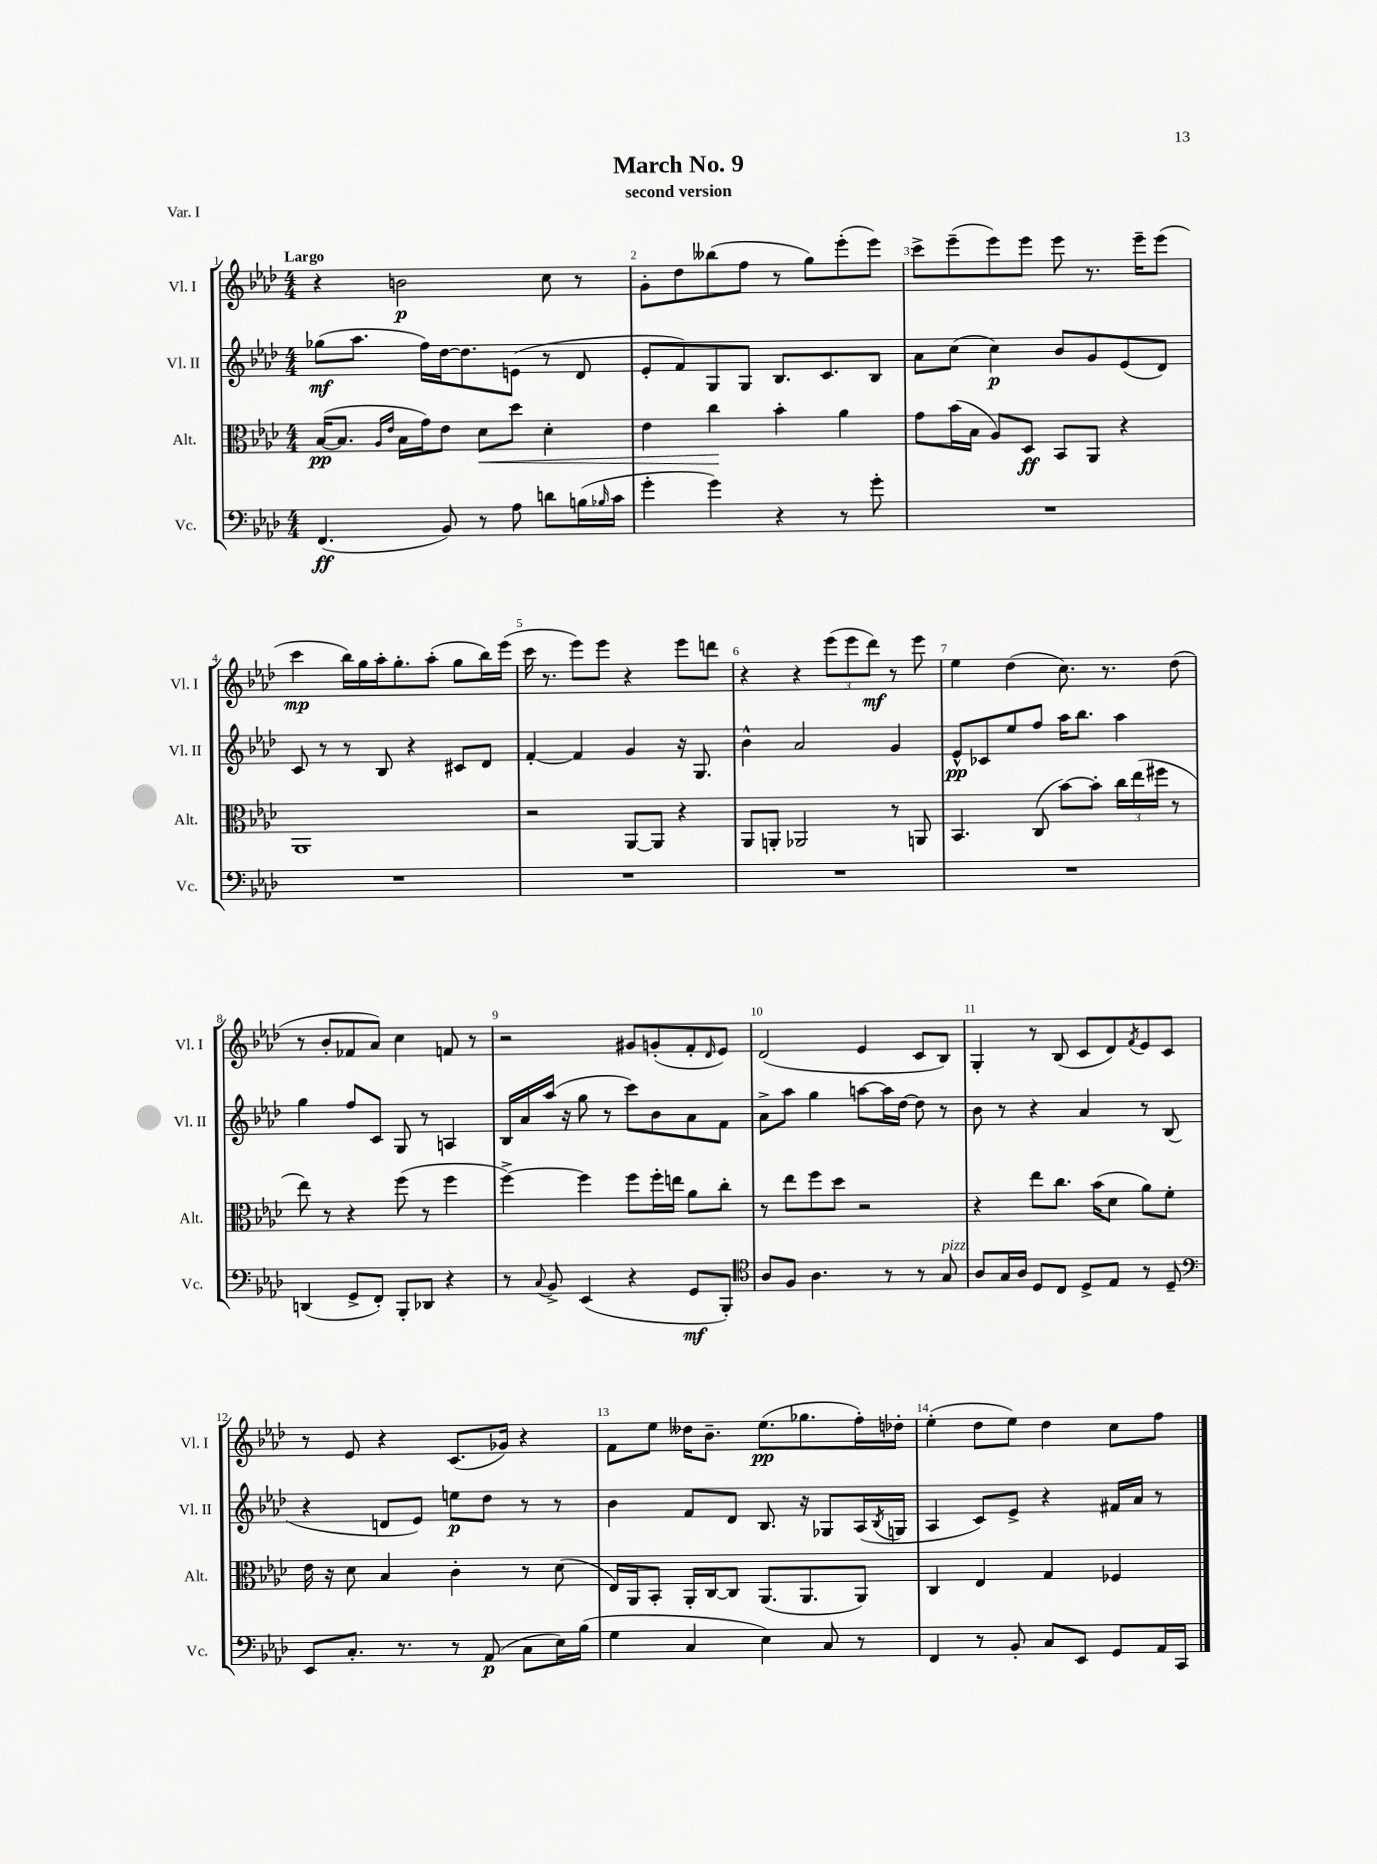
\header { title = "March No. 9" subtitle = "second version" piece = "Var. I" }
<<
\new StaffGroup <<
\new Staff = "s0" \with { instrumentName = "Vl. I" shortInstrumentName = "Vl. I" } {
    \clef treble \key aes \major \numericTimeSignature \time 4/4 \tempo "Largo"
    r4 b'2\p c''8 r8 |
    g'8-. des''8 beses''8( f''8 r8 g''8) ees'''8-.( ees'''8) |
    c'''8-> ees'''8--( ees'''8) ees'''8 ees'''8 r8. ees'''16-- ees'''8( |
    c'''4\mp bes''16) g''16 aes''16-. g''8.-. aes''8-.( g''8 bes''16) ees'''16( |
    c'''16 r8. ees'''8) ees'''8 r4 ees'''8 d'''8 |
    r4 r4 \tuplet 3/2 { ees'''8( ees'''8 des'''8\mf) } r8 ees'''8 |
    ees''4 des''4( c''8.) r8. des''8( |
    r8 bes'8-. fes'8 aes'8) c''4 f'8 r8 |
    r2 gis'8 g'8-.( f'8-. \grace { des'16 } ees'8) |
    des'2( ees'4 c'8 bes8) |
    g4-. r8 bes8( c'8 des'8) \acciaccatura { f'8 } ees'8 c'8 |
    r8 ees'8 r4 c'8.( ges'16) r4 |
    f'8 ees''8 deses''16 bes'8.-- ees''8.\pp( ges''8. f''16-.) des''16-. |
    ees''4-.( des''8 ees''8) des''4 c''8 f''8 \bar "|." |
}
\new Staff = "s1" \with { instrumentName = "Vl. II" shortInstrumentName = "Vl. II" } {
    \clef treble \key aes \major \numericTimeSignature \time 4/4
    ges''8\mf( aes''8. f''16) des''16~ des''8. e'8( r8 des'8 |
    ees'8-. f'8) g8 g8 bes8. c'8. bes8 |
    aes'8 c''8( c''4\p) bes'8 g'8 ees'8( des'8) |
    c'8 r8 r8 bes8 r4 cis'8 des'8 |
    f'4~-. f'4 g'4 r16 g8. |
    bes'4-^ aes'2 g'4 |
    ees'8-^\pp ces'8 ees''8 f''8 aes''16 bes''8. aes''4 |
    g''4 f''8 c'8 g8 r8 a4 |
    bes16 aes'16 aes''16( r16 g''8 r8 c'''8) bes'8 aes'8 f'8 |
    aes'8-> aes''8 g''4 a''8~ a''16 des''16~ des''8 r8 |
    bes'8 r8 r4 aes'4 r8 bes8( |
    r4 d'8 ees'8) e''8\p des''8 r8 r8 |
    bes'4 f'8 des'8 bes8. r16 ges8 aes16( \acciaccatura { bes8 } g16 |
    aes4 c'8) ees'8-> r4 fis'16 aes'16 r8 \bar "|." |
}
\new Staff = "s2" \with { instrumentName = "Alt." shortInstrumentName = "Alt." } {
    \clef alto \key aes \major \numericTimeSignature \time 4/4
    bes16~\pp( bes8. \grace { aes16 ees'16 } bes16 g'16) ees'8 des'8\< des''8 des'4-. |
    ees'4 c''4\! bes'4-. aes'4 |
    g'8 bes'16( bes16 aes8) des8\ff bes,8 aes,8 r4 |
    aes,1 |
    r2 aes,8~ aes,8 r4 |
    aes,8 a,8-. aes,2 r8 a,8 |
    bes,4. c8( bes'8~) bes'8-. \tuplet 3/2 { c''16 ees''16( fis''16 } r8 |
    ees''8) r8 r4 f''8( r8 f''4 |
    f''4~->) f''4 f''8 f''16-. e''16 aes'8 c''8-. |
    r8 ees''8 f''8 des''8 r2 |
    r4 ees''8 c''8. bes'16( des'8 aes'8) f'8-. |
    ees'16 r16 des'8 bes4 c'4-. r8 des'8( |
    ees16) aes,16 bes,8-. aes,16-. c16~ c8 aes,8.( aes,8. aes,8) |
    c4 ees4 g4 fes4 \bar "|." |
}
\new Staff = "s3" \with { instrumentName = "Vc." shortInstrumentName = "Vc." } {
    \clef bass \key aes \major \numericTimeSignature \time 4/4
    f,4.\ff( bes,8) r8 aes8 d'8 b16( \grace { bes16 } c'16 |
    g'4-. g'4) r4 r8 g'8-. |
    R1 |
    R1 |
    R1 |
    R1 |
    R1 |
    d,4( g,8-> f,8-.) bes,,8-. des,8 r4 |
    r8 \appoggiatura { c8 } bes,8-> ees,4( r4 g,8\mf bes,,8-.) |
    \clef tenor aes8 f8 aes4. r8 r8 g8^\markup { \italic "pizz." } |
    aes8 g16 aes16 des8 c8 des8-> ees8 r8 des8-- |
    \clef bass ees,8 c8.-. r8. r8 aes,8\p( c8 ees16) bes16( |
    g4 c4 ees4) c8 r8 |
    f,4 r8 bes,8-. c8 ees,8 g,8 aes,16 c,16 \bar "|." |
}
>>
>>
\layout { \context { \Score \override BarNumber.break-visibility = ##(#f #t #t) barNumberVisibility = #all-bar-numbers-visible } }
